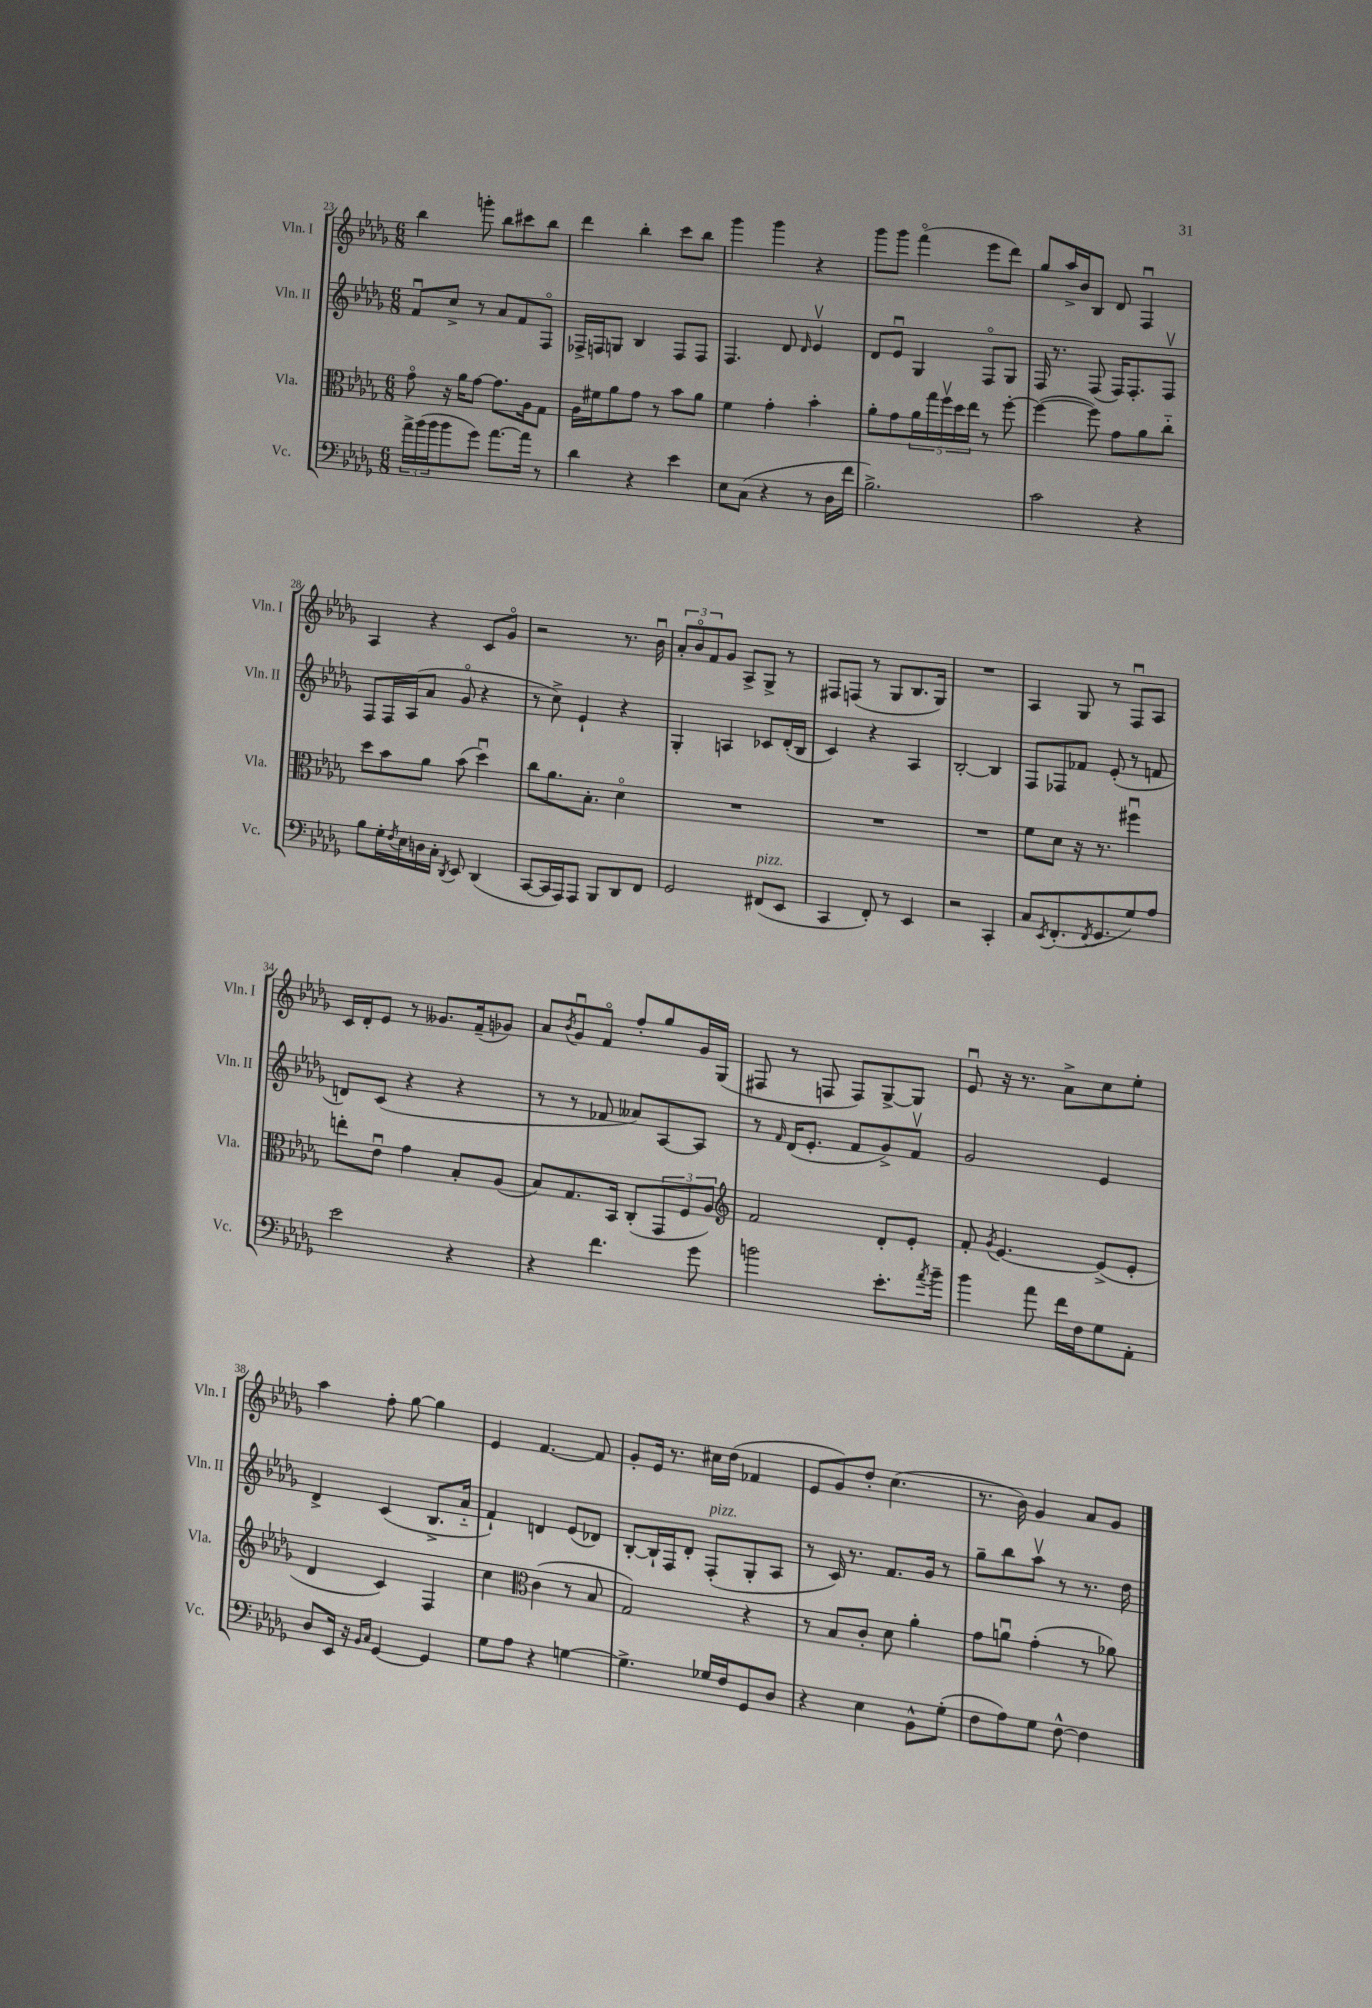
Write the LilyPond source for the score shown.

<<
\new StaffGroup <<
\new Staff = "s0" \with { instrumentName = "Vln. I" shortInstrumentName = "Vln. I" } {
    \clef treble \key des \major \numericTimeSignature \time 6/8
    bes''4 g'''8-. bes''8 cis'''8 bes''8 |
    des'''4 bes''4-. c'''8 bes''8 |
    ges'''4 ges'''4 r4 |
    ges'''8 ges'''8 f'''4\flageolet( ees'''8 des'''8) |
    ges''8 aes''16-> bes'16 bes8 des'8 f4\downbow |
    aes4 r4 c'8 ges'8\flageolet |
    r2 r8. bes'16\downbow |
    \tuplet 3/2 { aes'8-. bes'8\flageolet f'8 } ges'8 aes8-> ges8-> r8 |
    fis8 f8( r8 ges8 bes8. ges16) |
    R2. |
    aes4 ges8 r8 f8\downbow aes8 |
    c'16 des'16-. ees'8 r8 geses'8. f'16--( ges'8) |
    aes'8 \acciaccatura { bes'8 } ges'8\downbow f'8\flageolet f''8-. ges''8 ges'16 ges16( |
    fis8 r8 f8 f8) ges8~-> ges8 |
    ees'8\downbow r16 r8. aes'8-> c''8 ees''8-. |
    aes''4 f''8-. ges''8~ ges''4 |
    ees'4 f'4.~ f'8 |
    ges'8-. ees'16 r8. cis''16 des''16( fes'4 |
    ees'8 ges'8) des''8-. c''4.( |
    r8. bes'16) ges'4 aes'8 ges'8 \bar "|." |
}
\new Staff = "s1" \with { instrumentName = "Vln. II" shortInstrumentName = "Vln. II" } {
    \clef treble \key des \major \numericTimeSignature \time 6/8
    f'8\downbow c''8-> r8 aes'8 f'8 f8\flageolet |
    fes16-> f16 g8 bes4 f8 f8 |
    f4. des'8 \grace { des'16 } ees'4\upbow |
    des'8 ees'8\downbow ges4 f8\flageolet ges8 |
    f16 r8. f8( f16) f8.-. f8\upbow |
    f8 f16 aes16( aes'8 ges'8\flageolet r4 |
    r8 c''8->) ees'4-! r4 |
    ges4-. a4 ces'8 des'16-.( bes16 |
    c'4) r4 aes4 |
    bes2~-. bes4 |
    f8 fes8 fes'8 ees'8-.( r8 f'8 |
    d'8) c'8( r4 r4 |
    r8 r8 fes'8 aeses'8) aes8~ aes8 |
    r8 \grace { f'16 } des'16( ees'8.-. f'8 ges'8->) f'8\upbow |
    ges'2 ees'4 |
    des'4-> c'4( bes8.-> aes'16-_ |
    f'4-!) d'4 ees'8( des'8) |
    bes8~-. bes16-! f16 des'8-. f8-.^\markup { \italic "pizz." }( ges8-. aes8 |
    r8 c'16) r8. f'8. ges'16 r8 |
    ges''8-- bes''8 aes''8\upbow r8 r8. des''16 \bar "|." |
}
\new Staff = "s2" \with { instrumentName = "Vla." shortInstrumentName = "Vla." } {
    \clef alto \key des \major \numericTimeSignature \time 6/8
    ges'8\flageolet r16 aes'16 ges'8~ ges'8. aes16 ges8 |
    aes16 fis'16 aes'8 ges'8 r8 bes'8 aes'8 |
    f'4 ges'4-. bes'4-. |
    aes'8-. ges'8 \tuplet 5/4 { aes'16 ges''16 f''16\upbow des''16 ees''16 } r8 f''8~-. |
    f''4~( f''8) ges'8 aes'8 c''8-_ |
    des''8 bes'8 aes'8 bes'8( des''4\downbow) |
    c''8 aes'8. bes8.-. des'4\flageolet |
    R2. |
    R2. |
    R2. |
    f'8 des'8 r16 r8. fis''4\downbow |
    e''8-. ees'8\downbow ges'4 bes8-. aes8( |
    bes8) ges8. bes,16 c8-.( \tuplet 3/2 { ges,8 f8 aes8) } |
    \clef treble f'2 des'8-. ees'8-. |
    f'8-. \acciaccatura { ges'8 } ees'4.~ ees'8->( ees'8-. |
    des'4 c'4) f4 |
    c''4 \clef alto c'4( r8 bes8 |
    ges2) r4 |
    r8 bes8 c'8-. des'8 aes'4-. |
    ges'8 a'8\downbow ges'4-.( r8 aes'8) \bar "|." |
}
\new Staff = "s3" \with { instrumentName = "Vc." shortInstrumentName = "Vc." } {
    \clef bass \key des \major \numericTimeSignature \time 6/8
    \tuplet 3/2 { aes'16-> bes'16( bes'16 } bes'8 ges'8) aes'8.~ aes'16 r8 |
    des'4 r4 ees'4 |
    ees8 c8( r4 r8 des16 f'16 |
    bes2.->) |
    c'2 r4 |
    bes8 ges16-. \acciaccatura { f8 } ees16 d16 c16-. \acciaccatura { des,8 } ees,8 des,4( |
    c,8~ c,16 aes,,16) aes,,8 bes,,8 des,8 f,8 |
    ges,2 fis,8^\markup { \italic "pizz." }( ees,8 |
    c,4 f,8-.) r8 ees,4 |
    r2 c,4-. |
    c8 \acciaccatura { ees,8 } f,8.-.( \acciaccatura { f,8 } ges,8. ges8) aes8 |
    ees'2 r4 |
    r4 f'4. ges'8 |
    b'2 ees'8.-. \acciaccatura { aes'8 } b'16-- |
    bes'4 aes'8 f'16 f16 ges8 aes,8-. |
    des8 ees,16 r16 \grace { bes,16 c16 } ges,4~ ges,4 |
    ges8 aes8 r4 g4~ |
    g4.-> ges16 f16 ges,8 des8 |
    r4 ees4 bes,8-^ ges8-.( |
    f8 aes8) ges8 f8~-^ f4 \bar "|." |
}
>>
>>
\layout { \context { \Score currentBarNumber = #23 } }
